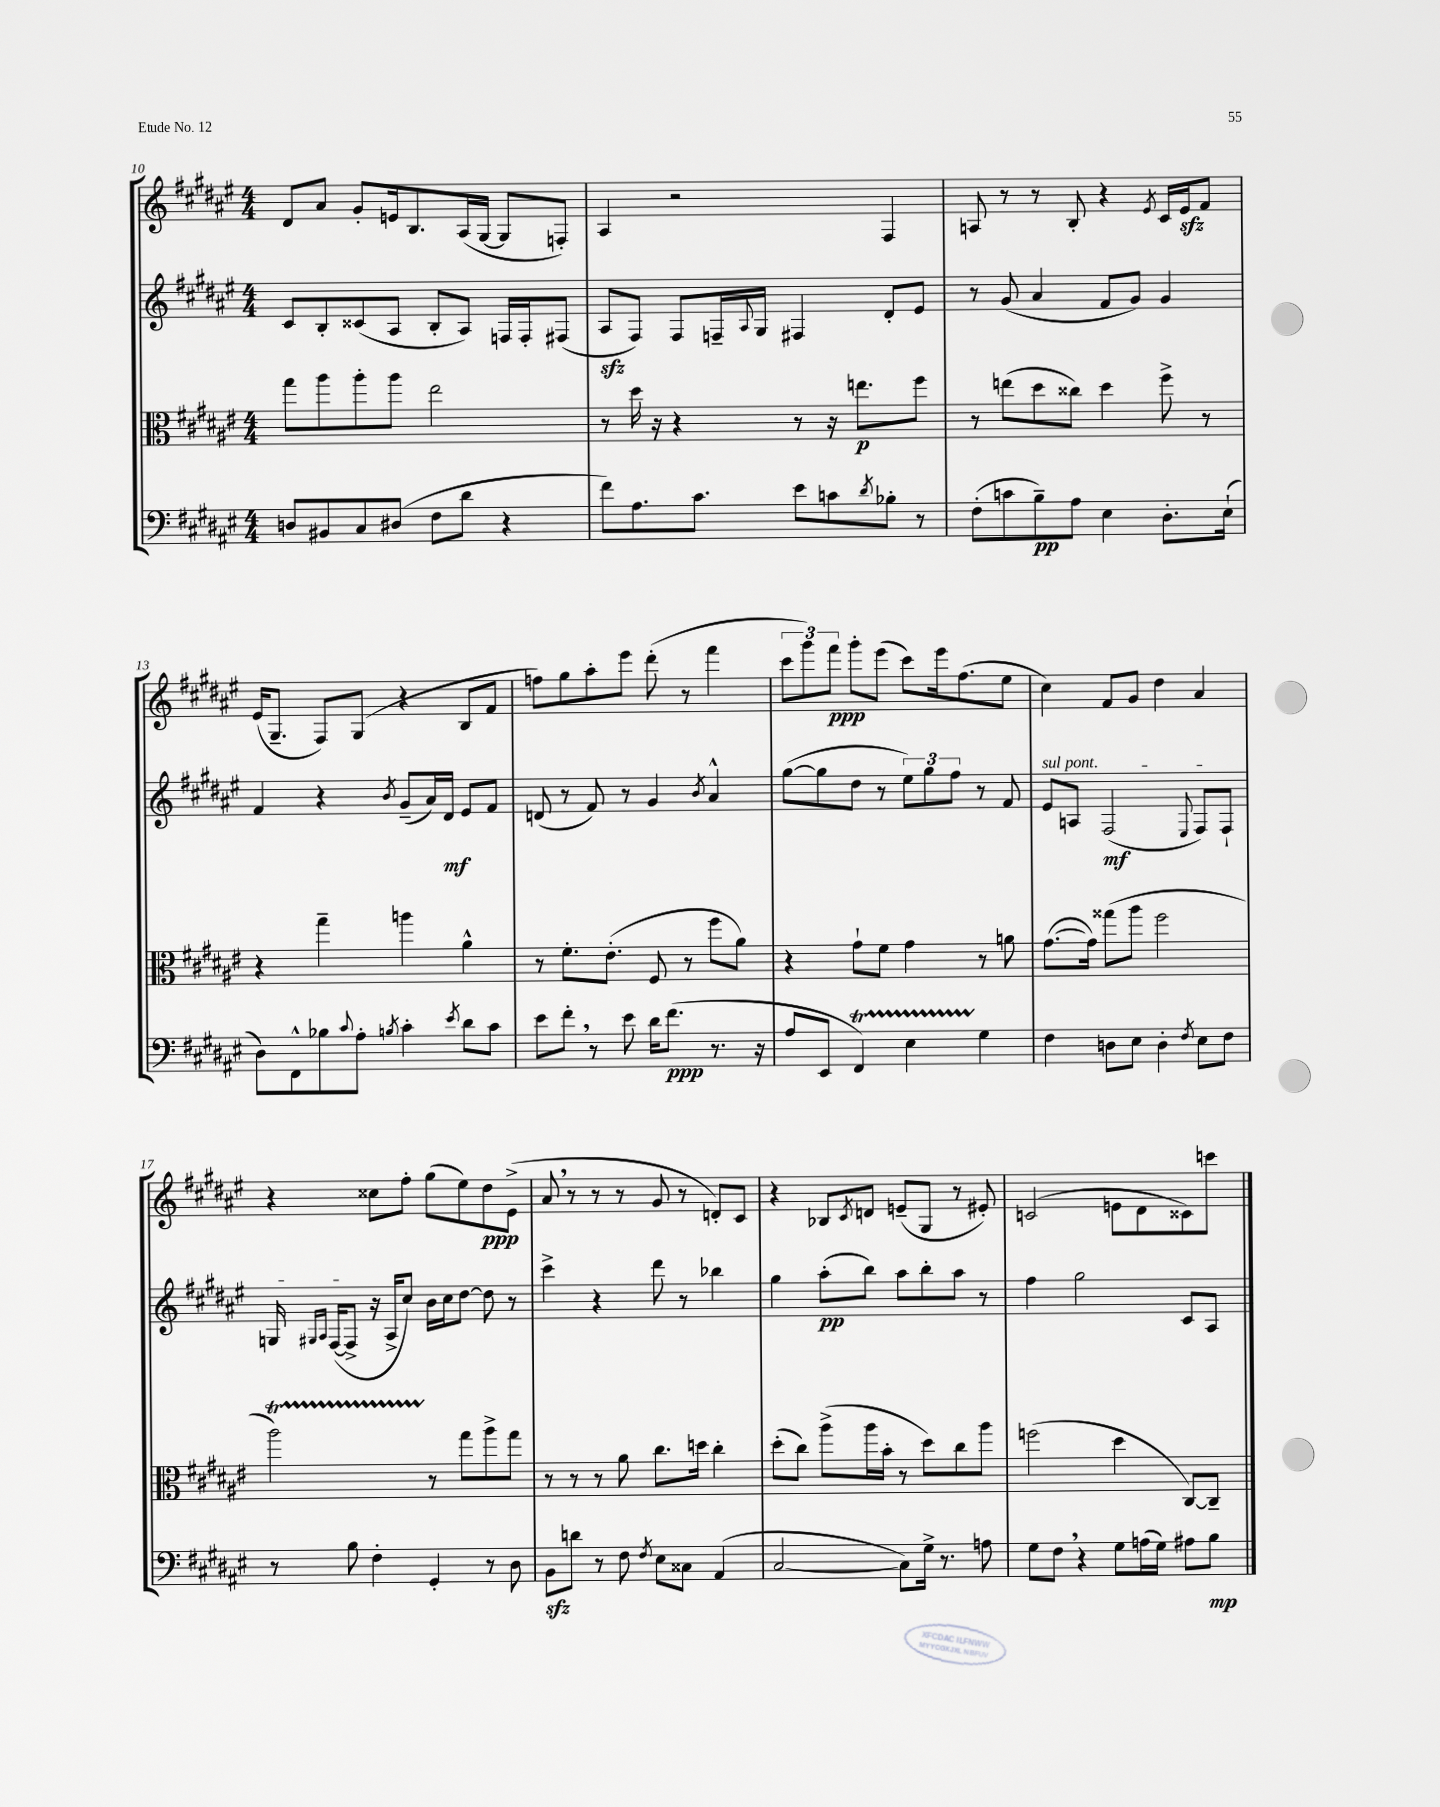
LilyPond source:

<<
\new StaffGroup <<
\new Staff = "s0" {
    \clef treble \key fis \major \numericTimeSignature \time 4/4
    dis'8 ais'8 gis'8-. e'16 b8. ais16( gis16~ gis8 f8-.) |
    ais4 r2 fis4 |
    a8 r8 r8 b8-. r4 \acciaccatura { eis'8 } cis'16 eis'16\sfz fis'8 |
    eis'16( gis8.-- fis8) gis8( r4 b8 fis'8 |
    f''8) gis''8 ais''8-. eis'''8 dis'''8-.( r8 fis'''4 |
    \tuplet 3/2 { cis'''8 gis'''8) fis'''8\ppp } gis'''8-. eis'''8( cis'''8) eis'''16 fis''8.( eis''8 |
    cis''4) fis'8 gis'8 dis''4 ais'4 |
    r4 cisis''8 fis''8-. gis''8( eis''8) dis''8\ppp eis'8->( |
    ais'8 \breathe r8 r8 r8 gis'8 r8 d'8-.) cis'8 |
    r4 bes8 \acciaccatura { cis'8 } d'8 e'8--( gis8 r8 eis'8-.) |
    c'2( e'8 dis'8 cisis'8) c'''8 \bar "|." |
}
\new Staff = "s1" {
    \clef treble \key fis \major \numericTimeSignature \time 4/4
    cis'8 b8-. cisis'8( ais8 b8-. ais8) f16 f16-. fis8( |
    ais8\sfz fis8) fis8 f16-- \appoggiatura { ais8 } gis16 fis4 dis'8-. eis'8 |
    r8 gis'8( ais'4 fis'8 gis'8) gis'4 |
    fis'4 r4 \acciaccatura { b'8 } gis'8--( ais'16) dis'16\mf eis'8 fis'8 |
    d'8( r8 fis'8) r8 gis'4 \acciaccatura { b'8 } ais'4-^ |
    gis''8~( gis''8 dis''8 r8 \tuplet 3/2 { eis''8) gis''8 fis''8 } r8 fis'8 |
    \once \override TextSpanner.bound-details.left.text = \markup { \italic "sul pont." } eis'8\startTextSpan a8 fis2\mf( \appoggiatura { eis8 } fis8) fis8-! |
    g16 \grace { gis16 ais16 } fis16~( fis8->\stopTextSpan r16 ais16-> cis''8) b'16 cis''16 dis''8~ dis''8 r8 |
    cis'''4-> r4 dis'''8 r8 bes''4 |
    gis''4 ais''8-.\pp( b''8) ais''8 b''8-. ais''8 r8 |
    fis''4 gis''2 cis'8 ais8 \bar "|." |
}
\new Staff = "s2" {
    \clef alto \key fis \major \numericTimeSignature \time 4/4
    gis''8 ais''8 ais''8-. ais''8 eis''2 |
    r8 dis''16 r16 r4 r8 r16 e''8.\p fis''8 |
    r8 e''8( dis''8 cisis''8) dis''4 fis''8-> r8 |
    r4 gis''4-- a''4 ais'4-^ |
    r8 fis'8.-. eis'8.-.( fis8 r8 fis''8 ais'8) |
    r4 gis'8-! fis'8 gis'4 r8 a'8 |
    gis'8.~( gis'16) gisis''8( ais''8 fis''2 |
    ais''2\startTrillSpan) r8\stopTrillSpan gis''8 ais''8-> gis''8 |
    r8 r8 r8 ais'8 cis''8. d''16 cis''4-. |
    dis''8-.( cis''8) ais''8->( ais''16 b'16-. r8 dis''8) cis''8 ais''8 |
    f''2( dis''4 cis8~) cis8-- \bar "|." |
}
\new Staff = "s3" {
    \clef bass \key fis \major \numericTimeSignature \time 4/4
    d8 bis,8 cis8 dis8( fis8 dis'8 r4 |
    fis'8) ais8. cis'8. eis'8 c'8 \acciaccatura { dis'8 } bes8-. r8 |
    fis8-.( c'8 b8--\pp) ais8 eis4 dis8.-. eis16-!( |
    dis8) fis,8-^ bes8 \appoggiatura { cis'8 } ais8-. \acciaccatura { b8 } cis'4-. \acciaccatura { eis'8 } dis'8 cis'8 |
    eis'8 fis'8-. \breathe r8 eis'8 dis'16 fis'8.\ppp( r8. r16 |
    ais8 eis,8 fis,4\startTrillSpan) eis4 gis4\stopTrillSpan |
    fis4 d8 eis8 d4-. \acciaccatura { fis8 } eis8 fis8 |
    r8 b8 fis4-. gis,4-. r8 dis8 |
    b,8\sfz d'8 r8 fis8 \acciaccatura { fis8 } eis8 cisis8 ais,4( |
    cis2~ cis8) gis16-> r8. a8 |
    gis8 fis8 \breathe r4 gis8 a16( gis16) ais8 b8\mp \bar "|." |
}
>>
>>
\layout { \context { \Score currentBarNumber = #10 } }
